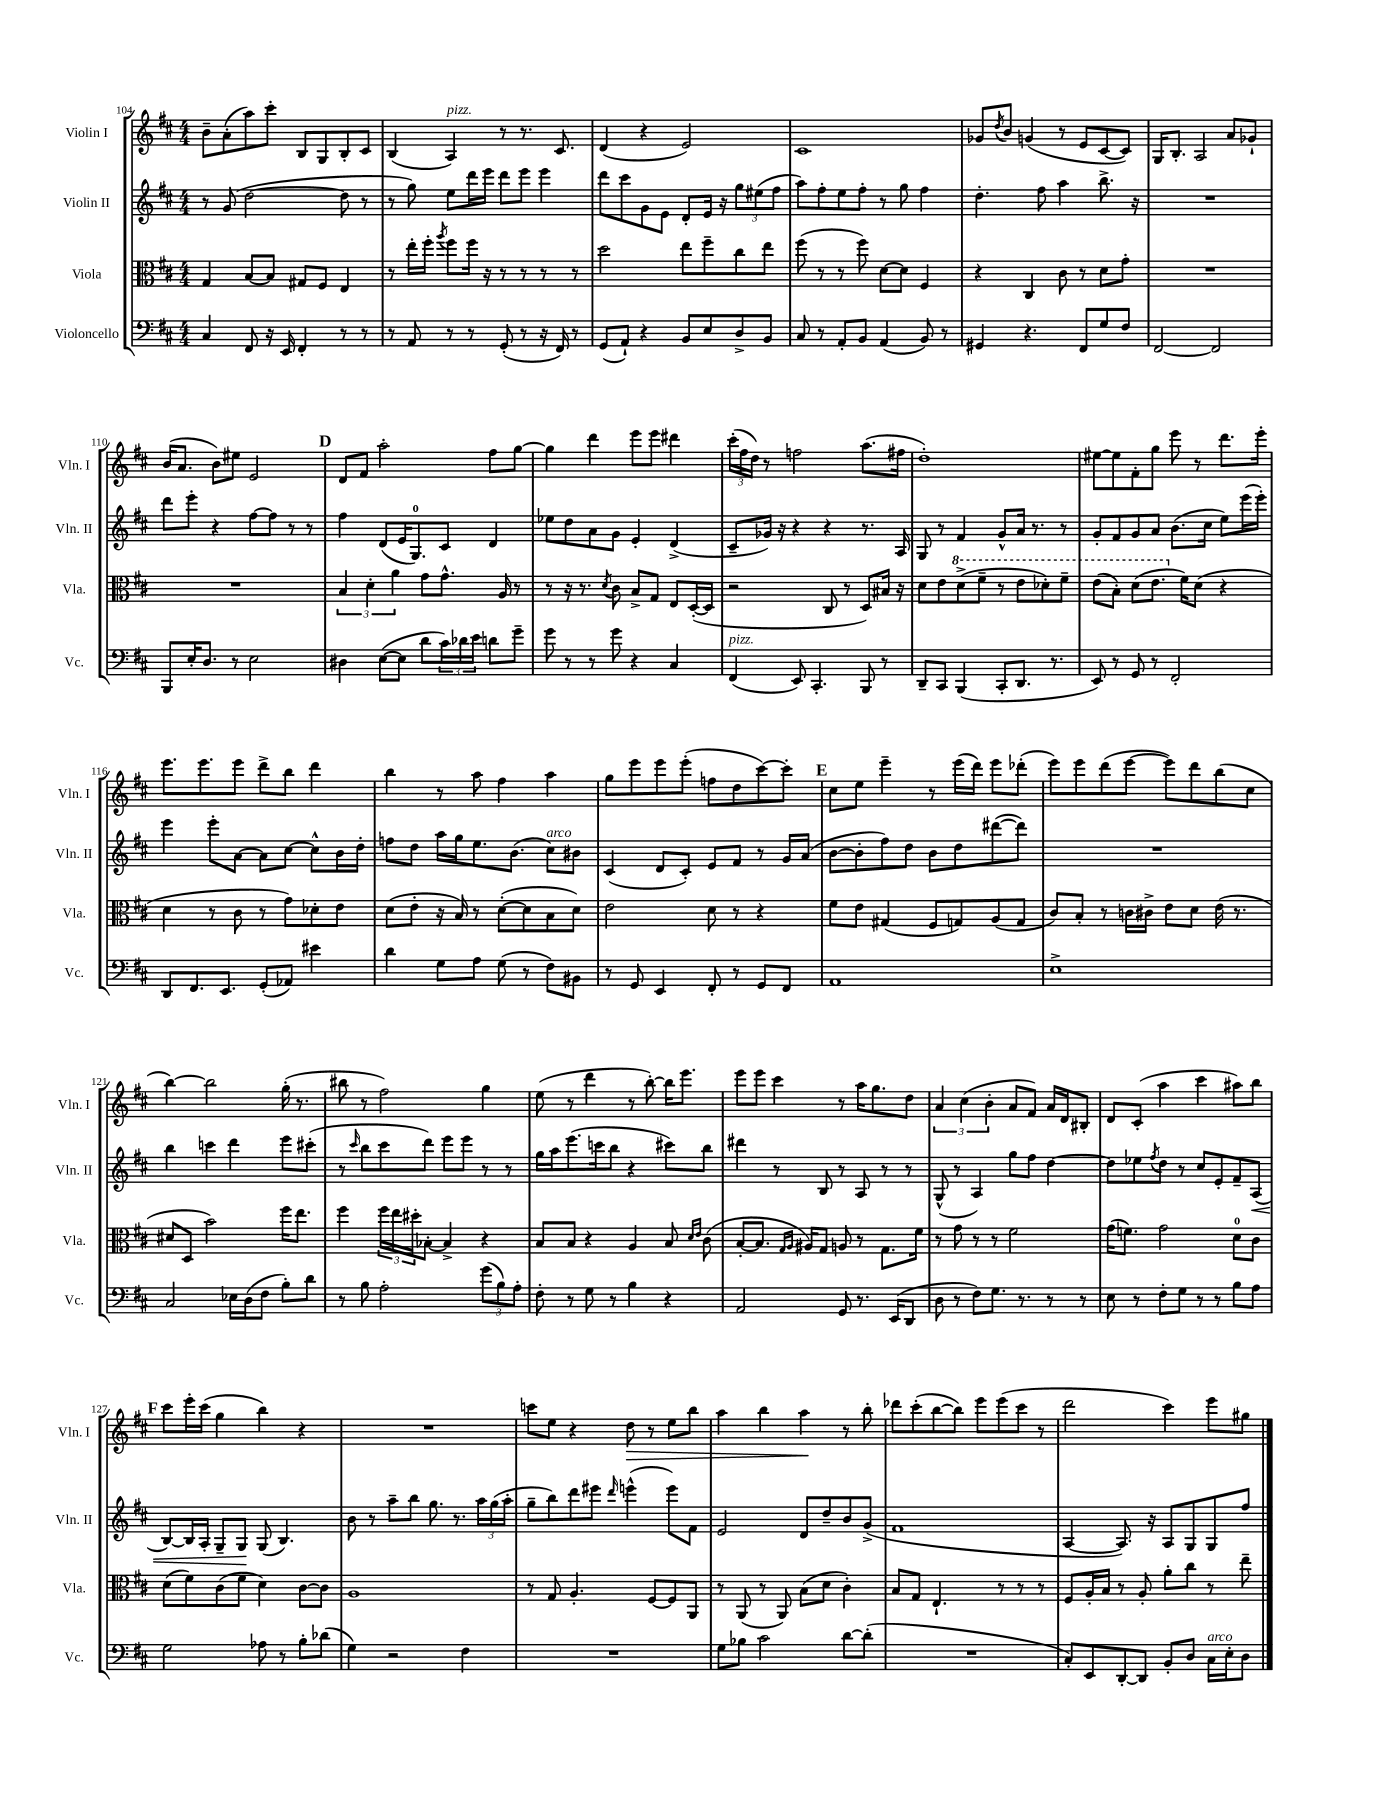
<<
\new StaffGroup <<
\new Staff = "s0" \with { instrumentName = "Violin I" shortInstrumentName = "Vln. I" } {
    \clef treble \key d \major \numericTimeSignature \time 4/4
    b'8-- a'8-.( a''8) cis'''8-. b8 g8 b8-. cis'8 |
    b4( a4^\markup { \italic "pizz." }) r8 r8. cis'8. |
    d'4( r4 e'2) |
    cis'1 |
    ges'8 \acciaccatura { d''8 } b'8 g'4( r8 e'8 cis'8~ cis'8) |
    g16 b8.-. a2 a'8 ges'8-! |
    b'16( a'8. b'8) eis''8 e'2 |
    \mark \markup { \bold "D" } d'8 fis'8 a''2-. fis''8 g''8~ |
    g''4 d'''4 e'''8 e'''8 dis'''4 |
    \tuplet 3/2 { cis'''16-.( fis''16 d''16) } r8 f''2 a''8.( fis''16 |
    d''1-.) |
    eis''8~ eis''8 fis'8-. g''8 e'''8 r8 d'''8. e'''16-. |
    e'''8. e'''8. e'''8 d'''8-> b''8 d'''4 |
    b''4 r8 a''8 fis''4 a''4 |
    g''8 e'''8 e'''8 e'''8-.( f''8 d''8 cis'''8~) cis'''8-. |
    \mark \markup { \bold "E" } cis''8 e''8 e'''4-- r8 e'''16( d'''16) e'''8 des'''8-.( |
    e'''8) e'''8 d'''8( e'''8~ e'''8) d'''8 b''8( cis''8 |
    b''4~) b''2 g''16-.( r8. |
    bis''8 r8 fis''2) g''4 |
    e''8( r8 d'''4 r8 b''8~-.) b''16 e'''8. |
    e'''8 e'''8 cis'''4 r8 a''16 g''8. d''8 |
    \tuplet 3/2 { a'4 cis''4( b'4-. } a'8 fis'8) a'16 d'16 bis8-. |
    d'8 cis'8-.( a''4 cis'''4 ais''8) b''8 |
    \mark \markup { \bold "F" } cis'''8 e'''16-. cis'''16( g''4 b''4) r4 |
    R1 |
    c'''8 e''8 r4 d''8\> r8 e''8 b''8 |
    a''4 b''4 a''4\! r8 b''8-. |
    des'''8 cis'''8-.( b''8~ b''8) e'''8 e'''8( cis'''8 r8 |
    d'''2 cis'''4) e'''8 gis''8 \bar "|." |
}
\new Staff = "s1" \with { instrumentName = "Violin II" shortInstrumentName = "Vln. II" } {
    \clef treble \key d \major \numericTimeSignature \time 4/4
    r8 g'8( d''2~ d''8 r8 |
    r8 g''8) e''8 d'''16 e'''16 d'''8 e'''8 e'''4 |
    d'''8 cis'''8 g'8 e'8 d'8-. e'16 r16 \tuplet 3/2 { g''8 eis''8( fis''8 } |
    a''8) fis''8-. e''8 fis''8-. r8 g''8 fis''4 |
    d''4.-. fis''8 a''4 b''8.-> r16 |
    R1 |
    d'''8 e'''8-. r4 fis''8~ fis''8 r8 r8 |
    \mark \markup { \bold "D" } fis''4 d'8( e'16 g8.-0) cis'8 d'4 |
    ees''8 d''8 a'8 g'8 e'4-. d'4->( |
    cis'8-- ges'16) r16 r4 r4 r8. a16 |
    g8 r8 fis'4 g'8-^ a'16 r8. r8 |
    g'8-. fis'8 g'8 a'8 b'8.( cis''16 e''8) e'''16( e'''16-.) |
    e'''4 e'''8-. a'8~ a'8 cis''8~ cis''8-^ b'16 d''16-. |
    f''8 d''8 a''16 g''16 e''8. b'8.( cis''8^\markup { \italic "arco" }) bis'8 |
    cis'4( d'8 cis'8-.) e'8 fis'8 r8 g'16 a'16( |
    \mark \markup { \bold "E" } b'8~ b'8-. fis''8) d''8 b'8 d''8 dis'''8~( dis'''8) |
    R1 |
    b''4 c'''4 d'''4 e'''8 cis'''8-.( |
    r8 \grace { cis'''16 } b''8 cis'''8 d'''8) e'''8 e'''8 r8 r8 |
    g''16 a''16 e'''8.( c'''16 b''8 r4 cis'''8) b''8 |
    dis'''4 r8 b8 r8 a8 r8 r8 |
    g8-^( r8 a4) g''8 fis''8 d''4~ |
    d''8 ees''8 \acciaccatura { fis''8 } d''8 r8 cis''8 e'8-. fis'8-- a8\<( |
    \mark \markup { \bold "F" } b8~) b16 a16-. g8-- g8\! g8( b4.) |
    b'8 r8 a''8-- b''8 g''8. r8. \tuplet 3/2 { a''16 g''16( a''16-. } |
    g''8-- b''8) d'''8 eis'''8 \grace { d'''16 } e'''4-^( e'''8) fis'8 |
    e'2 d'8 d''8-- b'8 g'8->( |
    fis'1 |
    a4~ a8.) r16 a8 g8 g8 fis''8 \bar "|." |
}
\new Staff = "s2" \with { instrumentName = "Viola" shortInstrumentName = "Vla." } {
    \clef alto \key d \major \numericTimeSignature \time 4/4
    g4 b8~ b8 gis8 fis8 e4 |
    r8 e''16-. fis''16-. \acciaccatura { a''8 } fis''8 fis''16 r16 r8 r8 r8 r8 |
    d''2 e''8 fis''8-- cis''8 e''8 |
    fis''8( r8 r8 fis''8) d'8~ d'8 fis4 |
    r4 cis4 cis'8 r8 d'8 g'8-. |
    R1 |
    R1 |
    \mark \markup { \bold "D" } \tuplet 3/2 { b4 d'4-. a'4 } g'8 g'8.-^ a16 r8 |
    r8 r16 r8. \acciaccatura { d'8 } cis'8 b8-> g8 e8 d16~-.( d16 |
    r2 cis8 r8 d8) bis16 r16 |
    d'8 e'8 \ottava #1 d''8->( fis''8-- r8 e''8 des''8-.) fis''8-- |
    e''8( b'8-.) d''8( e''8. \ottava #0 fis'16) d'8( r4 |
    d'4 r8 cis'8 r8 g'8) des'8-. e'8 |
    d'8( e'8-. r16 b16) r8 d'8~-.( d'8 b8 d'8) |
    e'2 d'8 r8 r4 |
    \mark \markup { \bold "E" } fis'8 e'8 gis4( fis8 g8) a8( g8 |
    cis'8) b8-. r8 c'16 cis'16-> e'8 d'8 e'16( r8. |
    dis'8 d8 b'2) fis''16 e''8. |
    fis''4 \tuplet 3/2 { fis''16 e''16 dis''16-. } bes8~-. bes4-> r4 |
    b8 b8 r4 a4 b8 \grace { d'16 e'16 } cis'8( |
    b8~-. b8. \grace { g16 a16 } ais16) g8 a8 r8 g8. fis'16 |
    r8 g'8 r8 r8 fis'2 |
    g'16( f'8.) g'2 d'8-0 cis'8 |
    \mark \markup { \bold "F" } d'8( fis'8) cis'8( fis'8 d'4) cis'8~ cis'8 |
    a1 |
    r8 g8 a4.-. fis8~ fis8 a,8 |
    r8 a,8( r8 a,8) b8( d'8 cis'4-.) |
    b8 g8 e4.-! r8 r8 r8 |
    fis8 a16-. b16 r8 a8-. a'8-. cis''8 r8 e''8-- \bar "|." |
}
\new Staff = "s3" \with { instrumentName = "Violoncello" shortInstrumentName = "Vc." } {
    \clef bass \key d \major \numericTimeSignature \time 4/4
    cis4 fis,8 r16 e,16 fis,4-. r8 r8 |
    r8 a,8 r8 r8 g,8-.( r8 r16 fis,16) r8 |
    g,8( a,8-!) r4 b,8 e8 d8-> b,8 |
    cis8 r8 a,8-. b,8 a,4( b,8) r8 |
    gis,4 r4. fis,8 g8 fis8 |
    fis,2~ fis,2 |
    b,,8 e16-. d8. r8 e2 |
    \mark \markup { \bold "D" } dis4 e8~( e8 d'8 \tuplet 3/2 { cis'16) des'16 e'16 } d'8 g'8-- |
    g'8 r8 r8 g'8 r4 cis4 |
    fis,4^\markup { \italic "pizz." }( e,8) cis,4.-. b,,8 r8 |
    d,8-- cis,8 b,,4( cis,8-. d,8. r8. |
    e,8) r8 g,8 r8 fis,2-. |
    d,8 fis,8. e,8. g,8-.( aes,8) eis'4 |
    d'4 g8 a8 g8( r8 fis8) bis,8 |
    r8 g,8 e,4 fis,8-. r8 g,8 fis,8 |
    \mark \markup { \bold "E" } a,1 |
    e1-> |
    cis2 ees16 d16( fis8 b8-.) d'8 |
    r8 b8 a2-. \tuplet 3/2 { g'8( b8) a8-. } |
    fis8-. r8 g8 r8 b4 r4 |
    a,2 g,8 r8. e,16( d,8 |
    d8 r8 fis8) g8. r8. r8 r8 |
    e8 r8 fis8-. g8 r8 r8 b8 a8 |
    \mark \markup { \bold "F" } g2 aes8 r8 b8-. des'8( |
    g4) r2 fis4 |
    R1 |
    g8 bes8 cis'2 d'8~ d'8-.( |
    R1 |
    cis8-.) e,8 d,8~-. d,8 b,8-. d8 cis16^\markup { \italic "arco" } e16-. d8 \bar "|." |
}
>>
>>
\layout { \context { \Score currentBarNumber = #104 } }
